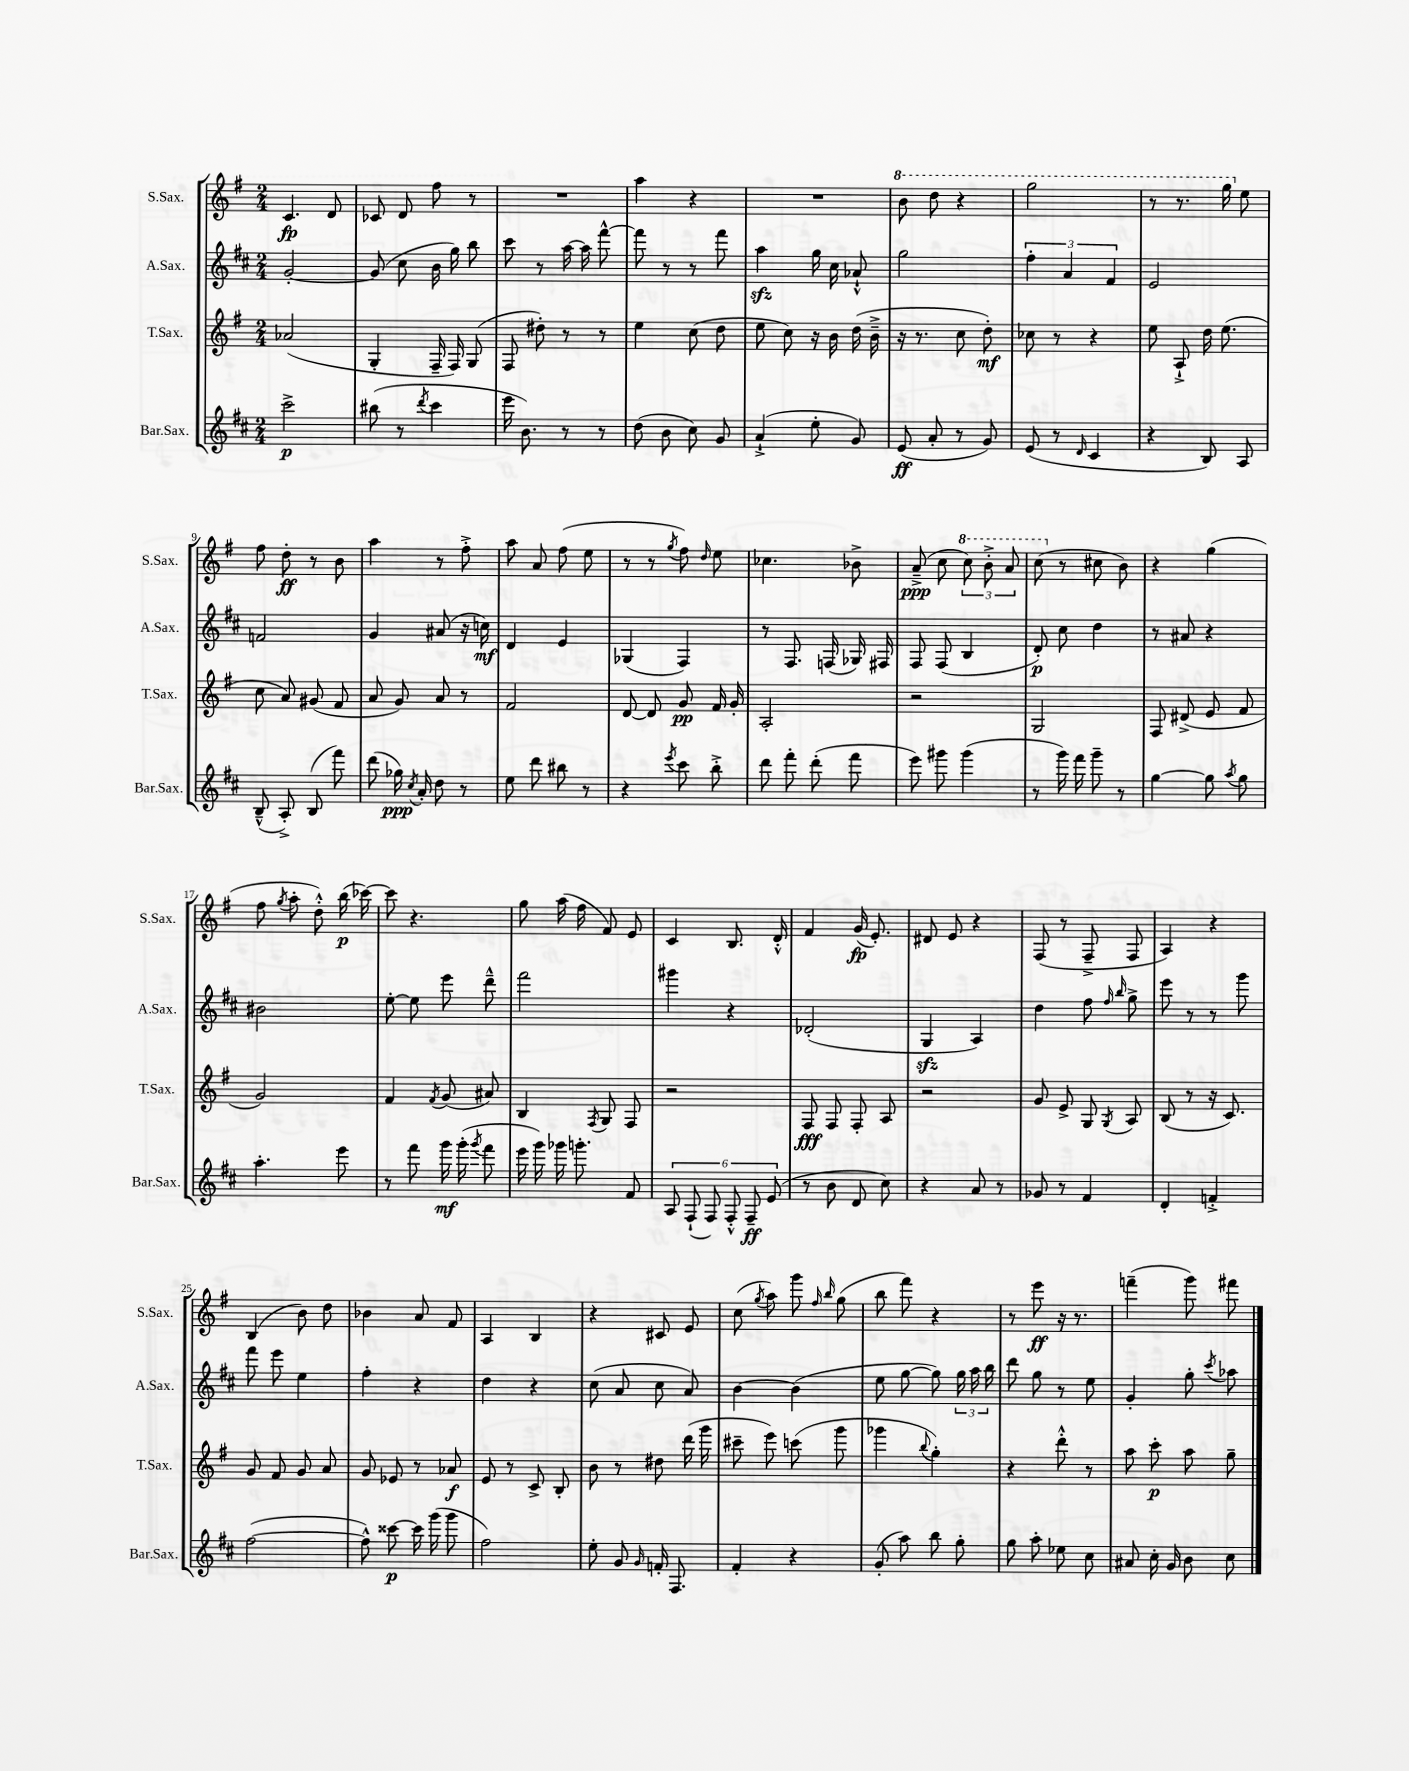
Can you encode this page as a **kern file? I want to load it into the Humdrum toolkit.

**kern	**kern	**kern	**kern
*staff4	*staff3	*staff2	*staff1
*clefG2	*clefG2	*clefG2	*clefG2
*k[f#c#]	*k[f#]	*k[f#c#]	*k[f#]
*M2/4	*M2/4	*M2/4	*M2/4
2ccc#^\	(2a-/	[2g'/	4.c/
.	.	.	8d/
=	=	=	=
(8bb#\	4G'/	(8g/]	8c-/
8r	.	8cc#\	8d/
8qddd/	.	.	.
4ccc#\	16F#~/	16b\	8ff#\
.	16F#/)	16gg\)	.
.	(8G/	8bb\	8r
=	=	=	=
16eee\	8F#/	8ccc#\	2r
8.b\)	.	.	.
.	8dd#'\)	8r	.
8r	8r	[16aa\	.
.	.	16aa\]	.
8r	8r	[8fff#^^\	.
=	=	=	=
(8dd\	4ee\	8fff#\]	4aa\
8b\	.	8r	.
8cc#\)	(8cc\	8r	4r
8g/	8dd\	8fff#\	.
=	=	=	=
(4a`^/	8ee\	4aa\	2r
.	8cc\)	.	.
8ee'\	16r	16gg\	.
.	16b\	16cc#\	.
8g/)	(16dd\	8a-`^^/	.
.	16b~^\	.	.
=	=	=	=
(8e/	16r	2gg\	8bb\
.	8.r	.	.
8a'/	.	.	8ddd\
8r	8cc\	.	4r
8g/)	8dd'\)	.	.
=	=	=	=
(8e/	8cc-\	6ff#'\	2ggg\
8r	8r	.	.
.	.	6a/	.
16qqd/	.	.	.
4c#/	4r	.	.
.	.	6f#/	.
=	=	=	=
4r	8ee\	2e/	8r
.	8A`^/	.	8.r
8B/)	16dd\	.	.
.	(8.ee\	.	16ggg\
8A/	.	.	8ee\
=	=	=	=
(8B~^^/	8cc\	2f/	8ff#\
8A'^/)	8a/)	.	8dd'\
(8B/	(8g#/	.	8r
8fff#\)	8f#/	.	8b\
=	=	=	=
(8ddd\	8a/	4g/	4aa\
16gg-\)	8g/)	.	.
8qcc#/	.	.	.
16a'/	.	.	.
8dd\	8a/	(8a#/	8r
8r	8r	16r	8ff#'^\
.	.	16cc\)	.
=	=	=	=
8ee\	2f#/	4d/	8aa\
8ddd\	.	.	8a/
8bb#\	.	4e/	(8ff#\
8r	.	.	8ee\
=	=	=	=
4r	[8d/	(4G-/	8r
.	8d/]	.	8r
8qeee/	.	.	8qgg/
8ccc#\	8g/	4F#/)	8ff#\)
.	.	.	16qqdd/
8bb'^\	16f#/	.	8ee\
.	16g'/	.	.
=	=	=	=
8ddd\	2A'/	8r	4.cc-\
8fff#'\	.	8.F#/	.
(8ddd'\	.	.	.
.	.	(16F/	.
8fff#\	.	16G-/)	8b-^\
.	.	16F#/	.
=	=	=	=
8eee\)	2r	8F#/	(8a~^/
8ggg#\	.	(8F#/	8cc\
(4ggg#\	.	4B/	12ccc\)
.	.	.	12bb'^\
.	.	.	12aa/
=	=	=	=
8r	2G/	8d'/)	(8ccc\
16ggg\)	.	8cc#\	8r
16fff#\	.	.	.
8ggg~\	.	4dd\	8cc#\
8r	.	.	8b\)
=	=	=	=
[4gg\	8F#/	8r	4r
.	(8d#^/	8a#/	.
8gg\]	8e/	4r	(4gg\
8qaa/	.	.	.
8gg\	8f#/	.	.
=	=	=	=
4.aa'\	2g/)	2b#\	8ff#\
.	.	.	8qgg/
.	.	.	8aa'\
.	.	.	8dd'^^\)
8eee\	.	.	(16bb\
.	.	.	[16ccc-\)
=	=	=	=
8r	4f#/	[8ee'\	8ccc-\]
8fff#\	.	8ee\]	4.r
.	8qf#/	.	.
16ggg\	(8g/	8eee\	.
(16ggg'\	.	.	.
8qggg/	.	.	.
8fff#\	8a#/)	8ddd~^^\	.
=	=	=	=
16eee\	4B/	2fff#\	8gg\
16ggg\)	.	.	.
16ggg-\	.	.	(16aa\
8.ggg'\	.	.	16ff#\
.	8qF#/	.	.
.	8G/	.	8f#/)
8f#/	8F#/	.	8e/
=	=	=	=
12A/	2r	4ggg#\	4c/
(12F#`/	.	.	.
12F#/)	.	.	.
12F#'^^/	.	4r	8.B/
12F#~/	.	.	.
(12e/	.	.	.
.	.	.	16d'^^/
=	=	=	=
8r	8F#/	(2d-'/	4f#/
8b\	8F#/	.	.
8d/	8F#'/	.	(16g/
.	.	.	8.e'/)
8cc#\)	8A/	.	.
=	=	=	=
4r	2r	4G/	8d#/
.	.	.	8e/
8a/	.	4A/)	4r
8r	.	.	.
=	=	=	=
8g-/	8g/	4dd\	(8F#/
8r	8e^/	.	8r
4f#/	8G/	8ff#\	8F#~^/
.	.	16qqff#/	.
.	8qG/	16qqbb/	.
.	8A/	8gg^\	8F#/
=	=	=	=
4d'/	(8B/	8eee\	4A/)
.	8r	8r	.
4f'^/	16r	8r	4r
.	8.c/)	.	.
.	.	8ggg\	.
=	=	=	=
([2ff#\	8g/	8fff#\	(4B/
.	8f#/	8eee\	.
.	8g/	4ee\	8b\)
.	8a/	.	8dd\
=	=	=	=
8ff#^^\])	8g/	4ff#'\	4b-\
[8ccc##\	8e-/	.	.
16ccc##\]	8r	4r	8a/
(16ggg\	.	.	.
8ggg\	8a-/	.	8f#/
=	=	=	=
2ff#\)	8e/	4dd\	4A/
.	8r	.	.
.	8c^/	4r	4B/
.	8B'/	.	.
=	=	=	=
8ee'\	8b\	(8cc#\	4r
8g/	8r	8a/	.
16qqg/	.	.	.
16f'/	8dd#\	8cc#\	8c#/
8.F#/	.	.	.
.	(16ddd\	8a/)	8e/
.	16ggg\	.	.
=	=	=	=
4f#'/	8ccc#~\	[4b\	(8cc\
.	.	.	8qgg/
.	8eee\)	.	8aa\)
4r	(8ccc\	(4b\]	8ggg\
.	.	.	16qqff#/
.	.	.	16qqbb/
.	8ggg\	.	(8gg\
=	=	=	=
(8g'/	4ggg-\	8ee\	8bb\
8aa\)	.	[8gg\	8fff#\)
.	8qqbb/	.	.
8bb\	4gg'\)	8gg\])	4r
8gg'\	.	24gg\	.
.	.	24aa\	.
.	.	24bb\	.
=	=	=	=
8gg\	4r	8ddd\	8r
8aa'\	.	8gg\	8eee\
8ee-\	8ddd'^^\	8r	16r
.	.	.	8.r
8cc#\	8r	8ee\	.
=	=	=	=
8a#/	8aa\	4g'/	(4fff~\
16cc#'\	8ccc'\	.	.
16g/	.	.	.
8b\	8aa\	8gg'\	8ggg\)
.	.	8qccc#/	.
8cc#\	8gg~\	8aa-\	8fff#\
==	==	==	==
*-	*-	*-	*-
